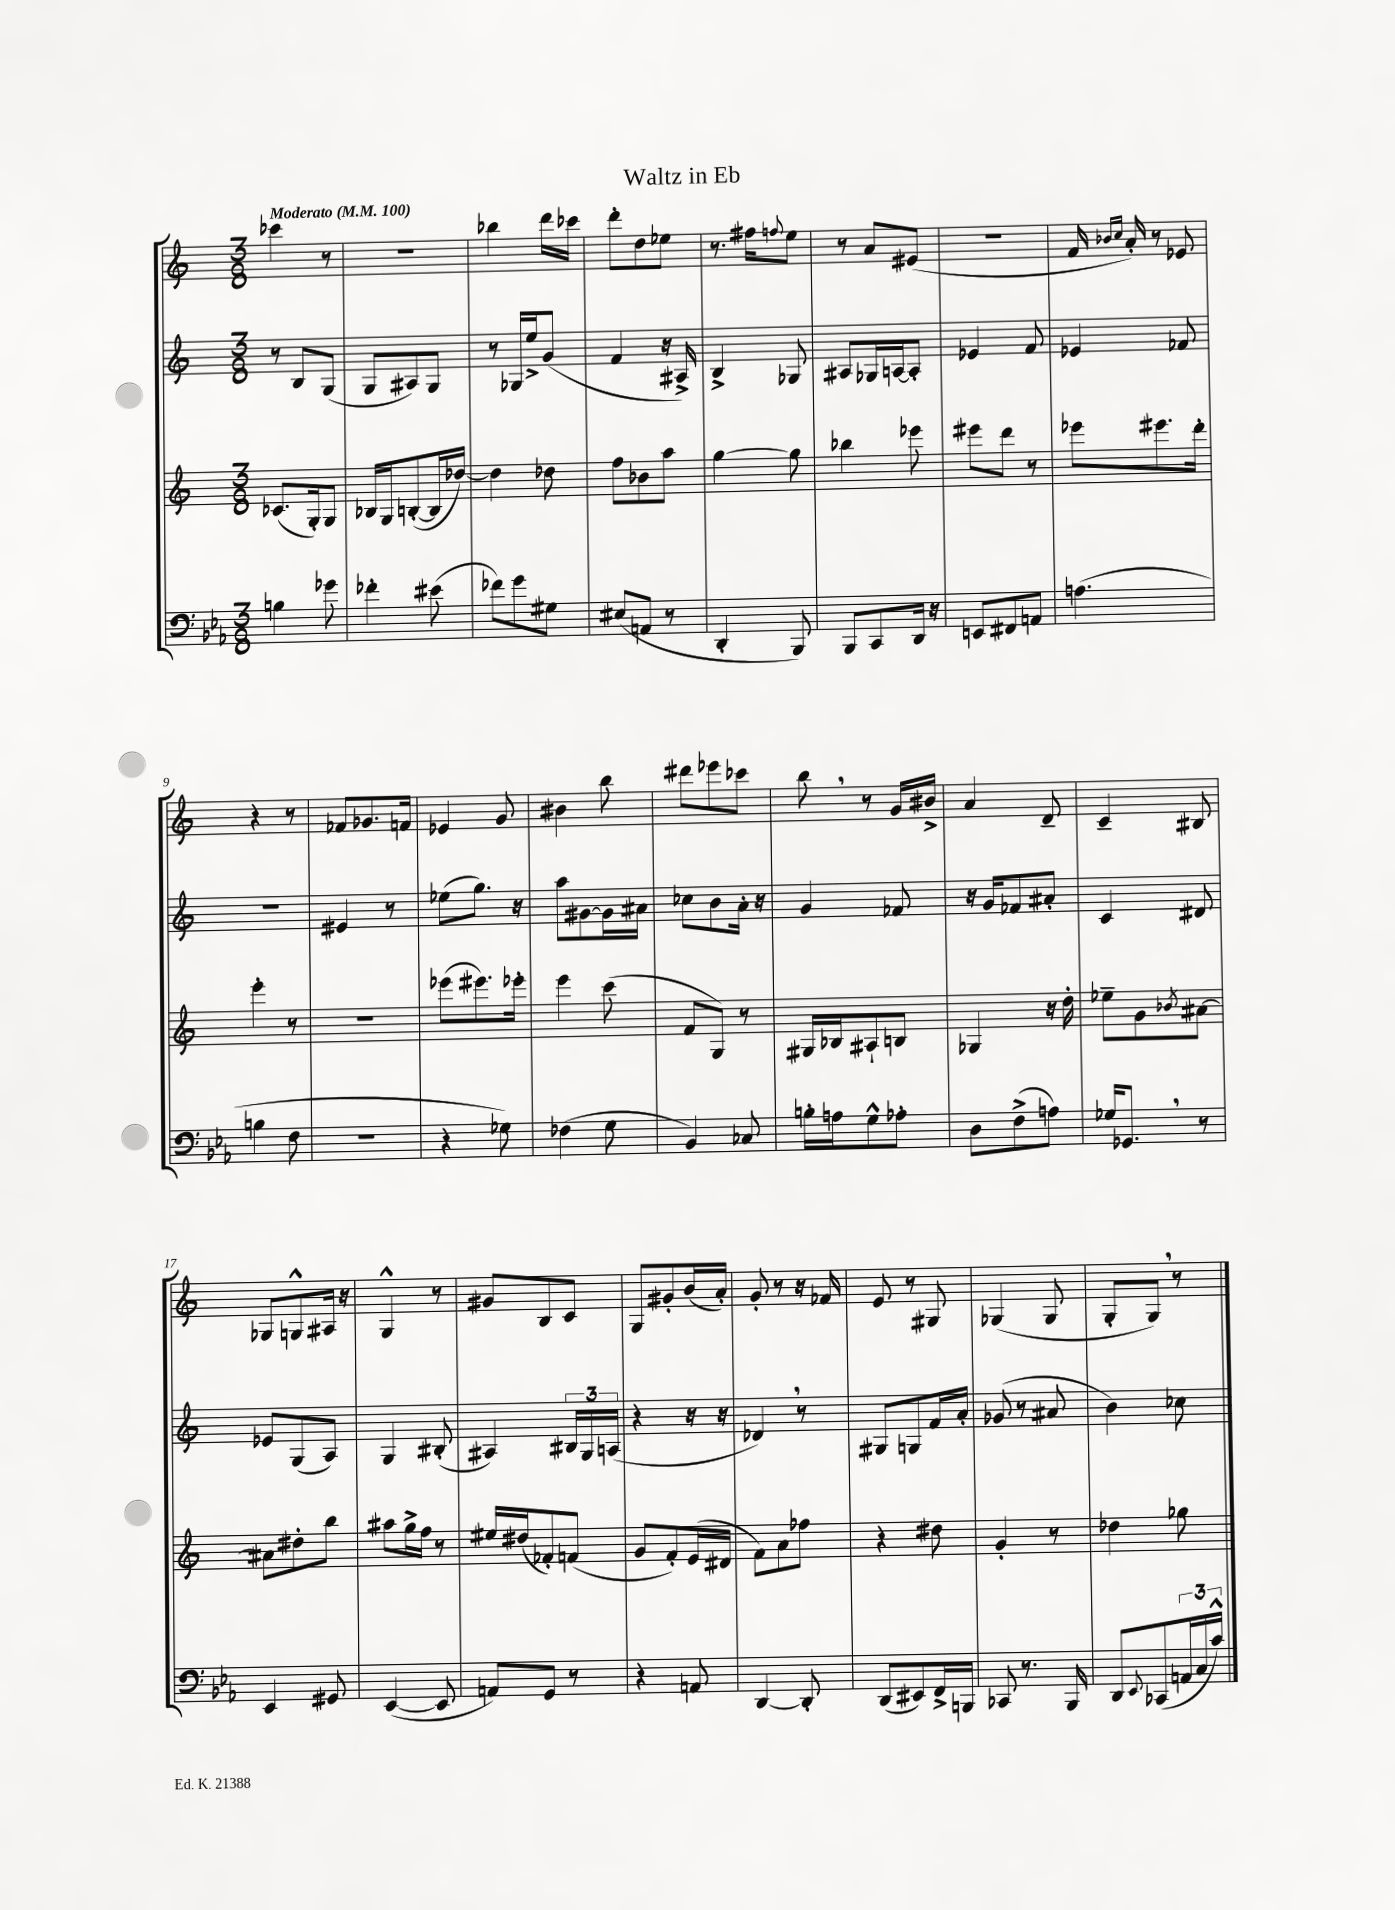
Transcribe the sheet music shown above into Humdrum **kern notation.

**kern	**kern	**kern	**kern
*staff4	*staff3	*staff2	*staff1
*clefF4	*clefG2	*clefG2	*clefG2
*k[b-e-a-]	*k[]	*k[]	*k[]
*M3/8	*M3/8	*M3/8	*M3/8
*MM100	*MM100	*MM100	*MM100
4B	(8.c-	8r	4ccc-
.	.	8B	.
.	16G')	.	.
8g-	8G	(8G	8r
=	=	=	=
4f-'	16B-	8G	4.r
.	16G	.	.
.	([8B'	8A#)	.
(8e#	16B]	8G	.
.	[16dd-)	.	.
=	=	=	=
8f-)	4dd-]	8r	4bb-
8g	.	16G-	.
.	.	16ee^	.
8G#	8dd-	(8g	16ddd
.	.	.	16ccc-
=	=	=	=
(8E#	8ff	4f	8ddd'
8AA	8b-	.	8dd
8r	8aa	16r	8ee-
.	.	16A#^)	.
=	=	=	=
4DD'	[4gg	4B^	8.r
.	.	.	16ff#
.	.	.	8qqff
8BBB-)	8gg]	8G-	8ee
=	=	=	=
8BBB-	4bb-	8A#	8r
8CC	.	16G-	8a
.	.	[16A	.
16DD	8eee-	8A']	(8e#
16r	.	.	.
=	=	=	=
8EE	8eee#	4e-	4.r
8FF#	8ddd	.	.
8AA	8r	8f	.
=	=	=	=
(4.A	8eee-	4e-	16f
.	.	.	16qqb-
.	.	.	16qqcc
.	.	.	16a')
.	8.eee#	.	8r
.	.	8f-	8e-
.	16ddd'	.	.
=	=	=	=
4B	4eee'	4.r	4r
8F	8r	.	8r
=	=	=	=
4.r	4.r	4e#	8f-
.	.	.	8.g-
.	.	8r	.
.	.	.	16f
=	=	=	=
4r	(8eee-	(8ee-	4e-
.	8.eee#)	8.gg)	.
8G-)	.	.	8g
.	16eee-'	16r	.
=	=	=	=
(4F-	4eee	8aa	4b#
.	.	[8g#	.
8G	(8ccc	16g#]	8bb
.	.	16a#	.
=	=	=	=
4BB-)	8f	8cc-	8ddd#
.	8G)	8b	8eee-
8C-	8r	16a'	8ccc-
.	.	16r	.
=	=	=	=
16B'	16G#	4g	8bb
16A	16B-	.	.
8G^^	8A#`	.	8r
8A-'	8B	8f-	16g
.	.	.	16b#^
=	=	=	=
8D	4G-	16r	4a
.	.	16g	.
(8F^	.	8f-	.
8A)	16r	8a#'	8d~
.	16dd'	.	.
=	=	=	=
16G-	8ee-~	4c	4c~
8.GG-	.	.	.
.	8g	.	.
.	8qb-	.	.
8r	[8a#	8d#	8B#
=	=	=	=
4EE-	8a#]	8e-	8G-
.	8dd#'	(8G	8G^^
8GG#	8bb	8A)	16A#
.	.	.	16r
=	=	=	=
([4EE-	8aa#	4G	4G^^
.	16gg^	.	.
.	16ff	.	.
8EE-]	8r	(8B#'	8r
=	=	=	=
8AA)	16ee#	4A#)	8g#
.	(16dd#	.	.
8GG	8f-')	.	8B
8r	(8f	24B#	8c
.	.	24G	.
.	.	(24A	.
=	=	=	=
4r	8g	4r	8G
.	8f')	.	8g#'
8AA	(16e	16r	(16b
.	16d#	16r	16a')
=	=	=	=
[4DD	8f)	4d-)	8g'
.	8a	.	8r
8DD']	8ff-	8r	16r
.	.	.	16f-
=	=	=	=
(8DD	4r	8G#	8e
8EE#)	.	8G	8r
16FF^	8dd#	16f	8G#
16BBB	.	16a'	.
=	=	=	=
8CC-	4g'	(8g-	(4G-
8.r	.	8r	.
.	8r	8a#	8G-
16BBB-	.	.	.
=	=	=	=
8DD	4dd-	4b)	8G'
8qqEE-	.	.	.
(8CC-	.	.	8G)
24AA	8gg-	8cc-	8r
24C	.	.	.
24c^^)	.	.	.
==	==	==	==
*-	*-	*-	*-
